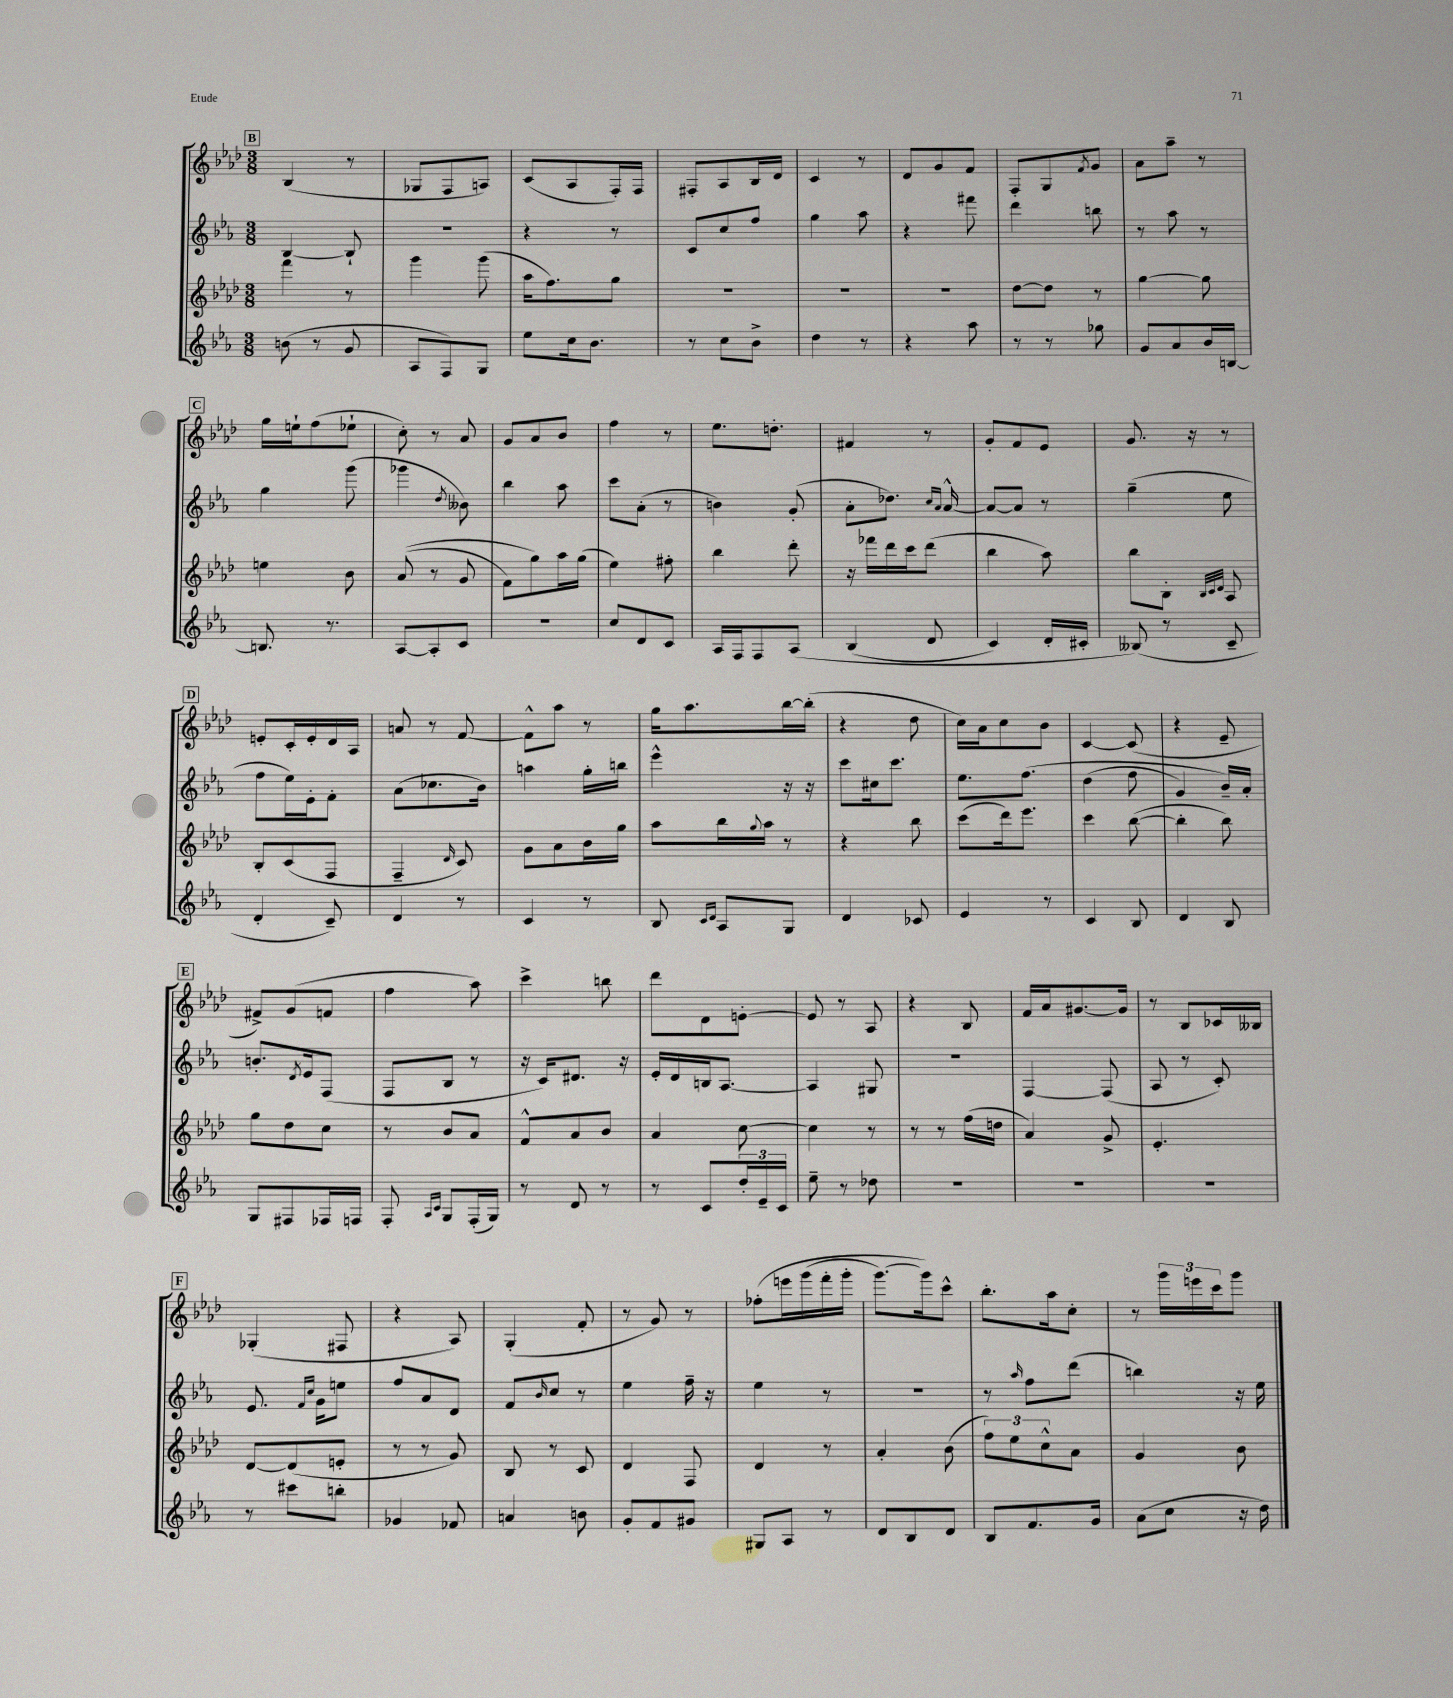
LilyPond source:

<<
\new StaffGroup <<
\new Staff = "s0" {
    \clef treble \key aes \major \numericTimeSignature \time 3/8
    \mark \markup { \box "B" } bes4( r8 |
    ges8 f8 a8) |
    c'8( aes8 f16-.) f16 |
    fis8-. aes8 bes16 des'16 |
    c'4 r8 |
    des'8 g'8 f'8 |
    f8-. g8 \acciaccatura { f'8 } g'8 |
    aes'8 aes''8-- r8 |
    \mark \markup { \box "C" } g''16 e''16-! f''8( ees''8-! |
    c''8-.) r8 aes'8 |
    g'8 aes'8 bes'8 |
    f''4 r8 |
    ees''8. d''8.-. |
    fis'4 r8 |
    g'8-. f'8 ees'8 |
    g'8. r16 r8 |
    \mark \markup { \box "D" } e'8-. c'16-. e'16-. des'16 aes16 |
    a'8 r8 f'8~ |
    f'8-^ aes''8 r8 |
    g''16 aes''8. bes''16~ bes''16-.( |
    r4 des''8 |
    c''16) aes'16 c''8 bes'8 |
    c'4~ c'8( |
    r4 ees'8-- |
    \mark \markup { \box "E" } fis'8->) g'8( f'8 |
    f''4 aes''8) |
    c'''4-> b''8 |
    des'''8 des'8 e'8~-. |
    e'8 r8 aes8 |
    r4 bes8 |
    f'16 aes'16 gis'8.~ gis'16 |
    r8 bes8 ces'16 beses16 |
    \mark \markup { \box "F" } ges4-.( fis8 |
    r4 aes8) |
    g4-.( f'8-. |
    r8 g'8) r8 |
    fes''8-.\( e'''16 g'''16( f'''16-. g'''16-. |
    g'''8.~) g'''16\) c'''8-^ |
    bes''8.-. aes''16 c''8-. |
    r8 \tuplet 3/2 { g'''16 e'''16 c'''16 } g'''8 \bar "|." |
}
\new Staff = "s1" {
    \clef treble \key ees \major \numericTimeSignature \time 3/8
    \mark \markup { \box "B" } bes4~ bes8-! |
    r4. |
    r4 r8 |
    c'8 c''8 f''8 |
    g''4 aes''8 |
    r4 fis'''8 |
    d'''4 b''8 |
    r8 aes''8 r8 |
    \mark \markup { \box "C" } g''4 g'''8( |
    ges'''4 \acciaccatura { d''8 } beses'8) |
    bes''4 aes''8 |
    c'''8 aes'8-.( r8 |
    b'4) g'8-.( |
    aes'8-. des''8.) \grace { c''16 aes'16 } aes'16~-^ |
    aes'8~ aes'8 r8 |
    g''4--( ees''8 |
    \mark \markup { \box "D" } f''8 ees''16) ees'16-. f'8-. |
    aes'8( ces''8. bes'16) |
    a''4 g''16-. b''16 |
    ees'''4-^ r16 r16 |
    c'''8 cis''16 c'''8. |
    ees''8. f''8.\( |
    d''4( f''8 |
    g'4) bes'16--\) aes'16-. |
    \mark \markup { \box "E" } b'8.-. \acciaccatura { d'8 } ees'16 f8( |
    f8 bes8 r8 |
    r16 c'16) dis'8. r16 |
    ees'16-. d'16 b16 aes8.~ |
    aes4 gis8 |
    r4. |
    f4~ f8( |
    aes8 r8 c'8-.) |
    \mark \markup { \box "F" } ees'8. \grace { f'16 c''16 } g'16 e''8 |
    f''8 aes'8 d'8 |
    f'8 \grace { bes'16 } c''8 r8 |
    ees''4 f''16-- r16 |
    ees''4 r8 |
    R4. |
    r8 \grace { aes''16 } f''8 d'''8( |
    b''4) r16 ees''16 \bar "|." |
}
\new Staff = "s2" {
    \clef treble \key aes \major \numericTimeSignature \time 3/8
    \mark \markup { \box "B" } f'''4 r8 |
    g'''4 g'''8( |
    aes''16 f''8.) g''8 |
    R4. |
    R4. |
    R4. |
    des''8~ des''8 r8 |
    g''4~ g''8 |
    \mark \markup { \box "C" } e''4 bes'8 |
    aes'8(\( r8 g'8 |
    f'8) g''8\) aes''16 g''16( |
    ees''4) fis''8-. |
    bes''4 des'''8-. |
    r16 fes'''16 des'''16 c'''16 des'''8( |
    bes''4 aes''8) |
    bes''8 bes8-. \grace { bes32 c'32 des'32 } aes8 |
    \mark \markup { \box "D" } bes8-. c'8( f8 |
    f4-- \grace { des'16 } c'8) |
    g'8 aes'8 bes'16 g''16 |
    aes''8 bes''16 \appoggiatura { g''8 } aes''16 r8 |
    r4 bes''8 |
    c'''8( des'''16) ees'''8. |
    c'''4 bes''8~( |
    bes''4-. bes''8) |
    \mark \markup { \box "E" } g''8 des''8 c''8 |
    r8 bes'8 aes'8 |
    f'8-^ aes'8 bes'8 |
    aes'4 c''8~ |
    c''4 r8 |
    r8 r8 f''16( d''16 |
    aes'4) g'8-> |
    ees'4.-. |
    \mark \markup { \box "F" } des'8~ des'8( e'8-. |
    r8 r8 g'8) |
    bes8 r8 c'8 |
    des'4 f8 |
    des'4 r8 |
    aes'4-. bes'8( |
    \tuplet 3/2 { f''8) ees''8 c''8-^ } aes'8 |
    g'4 bes'8 \bar "|." |
}
\new Staff = "s3" {
    \clef treble \key ees \major \numericTimeSignature \time 3/8
    \mark \markup { \box "B" } b'8( r8 g'8 |
    aes8 f8) g8 |
    ees''8 c''16 bes'8. |
    r8 c''8 bes'8-> |
    d''4 r8 |
    r4 aes''8 |
    r8 r8 ges''8 |
    g'8 aes'8 bes'16 b16~ |
    \mark \markup { \box "C" } b8. r8. |
    aes8~ aes8-. c'8 |
    R4. |
    c''8 d'8 c'8 |
    aes16 f16 f8 aes8\( |
    bes4( d'8 |
    c'4) d'16-. cis'16-. |
    beses8(\) r8 c'8-- |
    \mark \markup { \box "D" } d'4-. c'8--) |
    d'4 r8 |
    c'4 r8 |
    bes8 \grace { c'16 d'16 } aes8 g8 |
    d'4 ces'8 |
    ees'4 r8 |
    c'4 bes8 |
    d'4 bes8 |
    \mark \markup { \box "E" } g8 fis8 fes16 f16 |
    f8-. \grace { aes16 c'16 } g8 f16-.( g16) |
    r8 d'8 r8 |
    r8 c'8 \tuplet 3/2 { d''16-. ees'16-- c'16 } |
    ees''8-- r8 des''8 |
    R4. |
    R4. |
    R4. |
    \mark \markup { \box "F" } r8 cis'''8 b''8-. |
    ges'4 fes'8 |
    a'4 b'8 |
    g'8-. f'8 gis'8 |
    gis8 aes8 r8 |
    d'8 bes8 d'8 |
    bes8 f'8. g'16 |
    aes'8( c''8 r16 d''16) \bar "|." |
}
>>
>>
